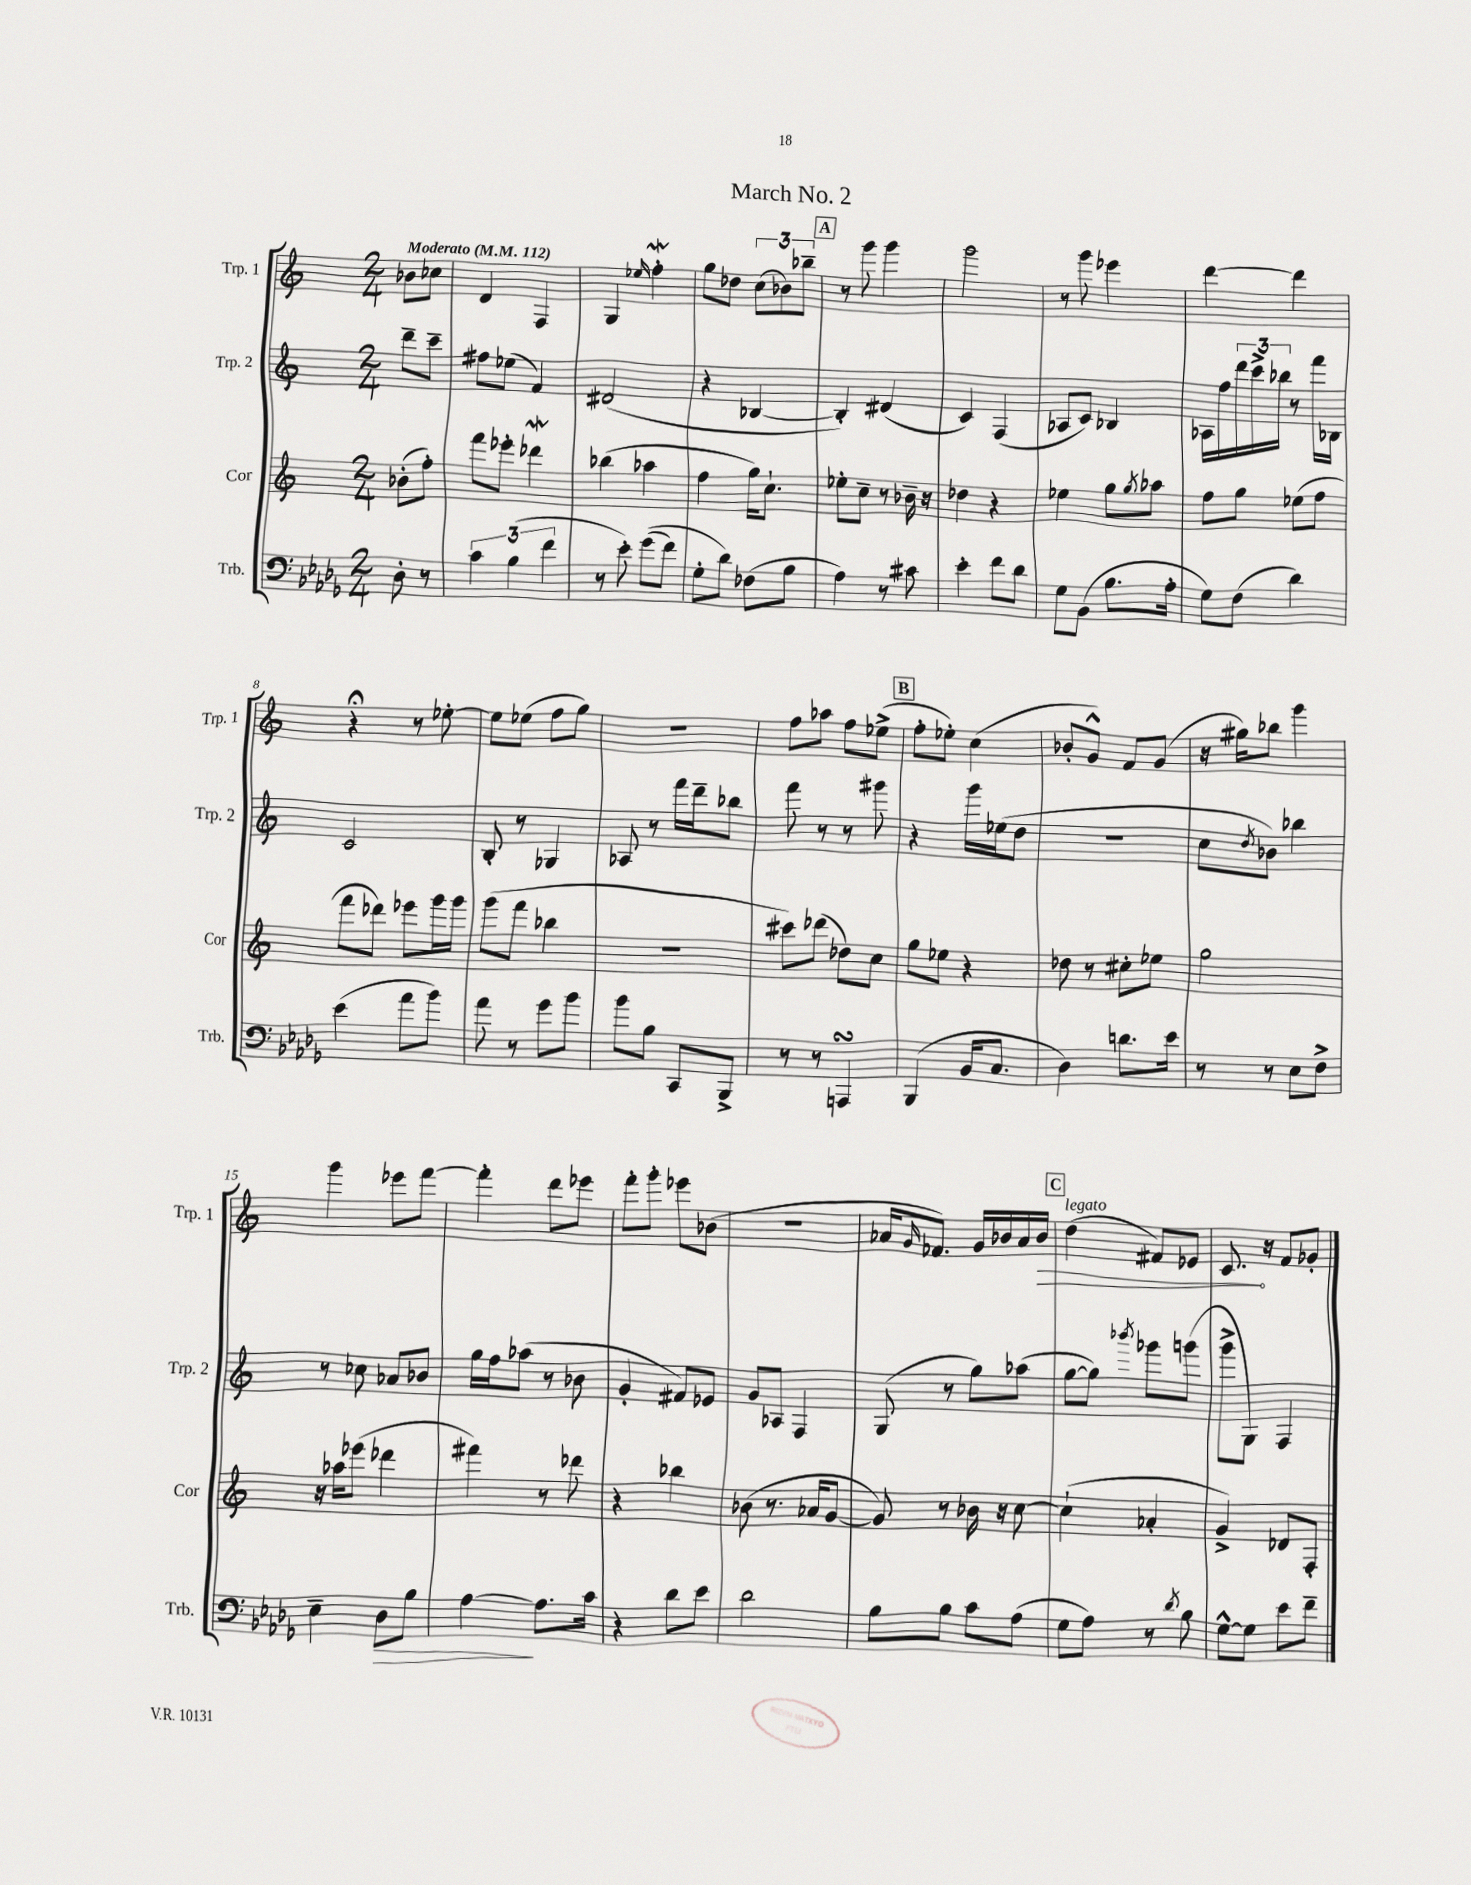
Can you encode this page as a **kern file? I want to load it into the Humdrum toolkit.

**kern	**kern	**kern	**kern
*staff4	*staff3	*staff2	*staff1
*clefF4	*clefG2	*clefG2	*clefG2
*k[b-e-a-d-g-]	*k[]	*k[]	*k[]
*M2/4	*M2/4	*M2/4	*M2/4
*MM112	*MM112	*MM112	*MM112
8D-'	(8b-'	8ddd~	8b-
8r	8ff')	8ccc~	8cc-
=	=	=	=
6c	8fff	8ff#	4d
.	8eee-'	(8ee-	.
(6B-	.	.	.
.	4ddd-	4f)	4F
6f	.	.	.
=	=	=	=
8r	(4bb-	(2d#	4G
8e-')	.	.	.
.	.	.	16qqee-
&((8g-	4aa-	.	4ff'
8f)	.	.	.
=	=	=	=
8G-'	4ff	4r	8gg
8d-&)	.	.	8dd-
(8F-	16gg)	[4B-	(12cc
.	8.cc`	.	.
.	.	.	12b-)
8B-	.	.	.
.	.	.	12bb-~
=	=	=	=
4A-)	8ee-'	4B-'])	8r
.	8cc~	.	8ggg
8r	8r	(4d#	4ggg
8c#	16b-~	.	.
.	16r	.	.
=	=	=	=
4e-'	4dd-	4c)	2ggg
8f	4r	(4F	.
8d-	.	.	.
=	=	=	=
8G-	4ee-	8A-	8r
(8BB-	.	8c)	8ggg
8.B-	8gg	4B-	4eee-
.	8qgg	.	.
.	8aa-	.	.
16A-'	.	.	.
=	=	=	=
8G-)	8ff	16A-	[4ddd
.	.	16ff	.
(8F	8gg	24ddd	.
.	.	24ccc^	.
.	.	24bb-	.
4d-)	(8ee-	8r	4ddd]
.	8ff	16fff	.
.	.	16B-	.
=	=	=	=
(4e-	8fff	2c	4r;
.	8ddd-)	.	.
8a-	8eee-	.	8r
8b-)	16ggg	.	[8ee-'
.	16ggg	.	.
=	=	=	=
8a-	(8ggg	8B'	8ee-]
8r	8fff	8r	(8ee-
8g-	4bb-	4G-	8ff
8b-	.	.	8gg)
=	=	=	=
8b-	2r	8A-	2r
8B-	.	8r	.
8CC	.	16fff	.
.	.	16ddd~	.
8BBB-^	.	8bb-	.
=	=	=	=
8r	8ccc#)	8fff	8ff
8r	(8ddd-	8r	8aa-
4AAA	8dd-)	8r	8ff
.	8cc	8ggg#	(8ee-^
=	=	=	=
(4BBB-	8gg	4r	8ff'
.	8ee-	.	8ee-')
16BB-	4r	16ggg	(4cc
8.C	.	(16ee-	.
.	.	8dd	.
=	=	=	=
4D-)	8dd-	2r	8b-'
.	8r	.	8g^^)
8.d	8cc#'	.	8f
.	8ee-	.	(8g
16e-	.	.	.
=	=	=	=
8r	2gg	8cc	16r
.	.	.	16gg#)
.	.	8qdd	.
8r	.	8b-)	8bb-
8E-	.	4bb-	4ggg
8F^	.	.	.
=	=	=	=
4E-~	16r	8r	4ggg
.	16aa-	.	.
.	(8eee-	8cc-	.
8D-	4ddd-	8a-	8eee-
8B-	.	8b-	[8fff
=	=	=	=
[4A-	4fff#)	16gg	4fff']
.	.	16ff	.
.	.	(8aa-	.
8.A-]	8r	8r	8ddd
.	8ddd-	8b-	8eee-
16c	.	.	.
=	=	=	=
4r	4r	4g'	8fff'
.	.	.	8ggg'
8d-	4bb-	8f#)	8eee-
8e-	.	8e-	(8b-
=	=	=	=
2d-	(8b-	8g	2r
.	8.r	8A-	.
.	.	4F	.
.	16a-	.	.
.	[8g	.	.
=	=	=	=
8B-	8g])	(8G	16a-
.	.	.	16qqg
.	.	.	8.f-)
8B-	8r	8r	.
8c	16b-	8gg)	16g
.	16r	.	16b-
(8A-	[8cc	(8aa-	16a-
.	.	.	16b-
=	=	=	=
8G-	(4cc`]	[8gg	(4dd
8A-)	.	8gg])	.
.	.	8qbbb-	.
8r	4a-'	8ggg-	8f#)
8qd-	.	.	.
8B-	.	(8ggg	8e-
=	=	=	=
[8G-^^	4g^)	8ggg^	8.c
8G-]	.	8G)	.
.	.	.	16r
8e-	8d-	4F	8f
8f~	8F'	.	8g-'
==	==	==	==
*-	*-	*-	*-
